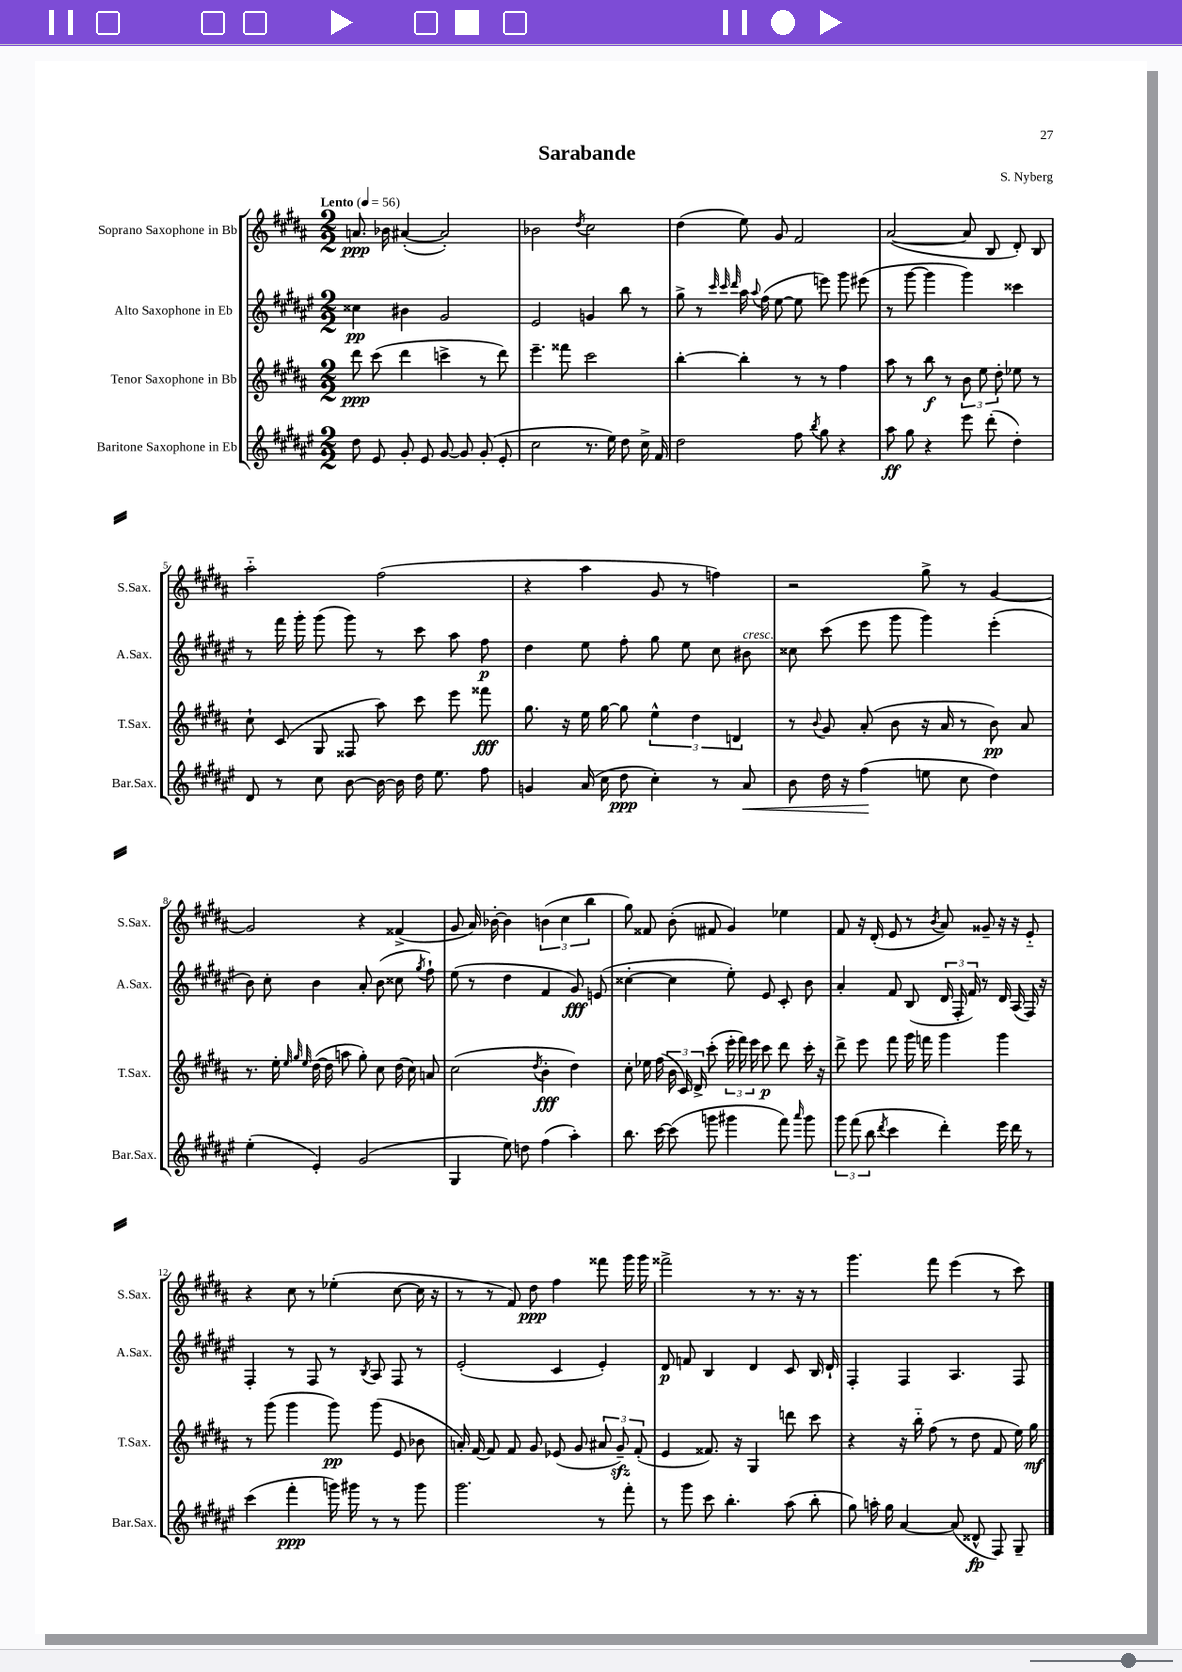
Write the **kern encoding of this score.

**kern	**kern	**kern	**kern
*staff4	*staff3	*staff2	*staff1
*clefG2	*clefG2	*clefG2	*clefG2
*k[f#c#g#d#a#e#]	*k[f#c#g#d#a#]	*k[f#c#g#d#a#e#]	*k[f#c#g#d#a#]
*M2/2	*M2/2	*M2/2	*M2/2
*MM56	*MM56	*MM56	*MM56
8dd#	8ddd#	4cc##	8.a
8e#	(8ccc#	.	.
.	.	.	16b-
8g#'	4ddd#	4b#	([4a#'
8e#	.	.	.
[8g#	4ccc^	2g#	2a#'])
8g#]	.	.	.
(8g#'	8r	.	.
8e#'	8ddd#)	.	.
=	=	=	=
2cc#	4.eee~	2e#	2b-
.	8fff##	.	.
.	.	.	8qdd#
8.r	2ccc#	4g	2cc#
16ee#)	.	.	.
8dd#	.	8bb	.
16cc#^	.	8r	.
16f#	.	.	.
=	=	=	=
2dd#	[4bb'	8gg#^	(4dd#
.	.	8r	.
.	.	32qqccc#	.
.	.	32qqccc#	.
.	.	32qqddd#	.
.	4bb']	16aa#	8ee)
.	.	8qqaa#	.
.	.	(16ff#	.
.	.	[8ee#	8g#
8ff#	8r	8ee#]	2f#
8qbb	.	.	.
8gg#	8r	8eee)	.
4r	4ff#	8ggg#	.
.	.	(8eee#	.
=	=	=	=
8aa#	8aa#	8r	([2a#
8gg#	8r	[8ggg#	.
4r	8bb	4ggg#]	.
.	8r	.	.
8eee#	12b	4ggg#)	8a#]
.	12ee	.	.
(8ddd#'	.	.	8B
.	12dd#'	.	.
4dd#')	8ee-	4ccc##	8d#')
.	8r	.	8B
=	=	=	=
8d#	8cc#`	8r	2aa#'~
8r	(8c#	16fff#	.
.	.	16ggg#'	.
8cc#	8G#	(8ggg#	.
[8b	8F##	8ggg#)	.
16b_	8aa#)	8r	(2ff#
16b]	.	.	.
16dd#	8ccc#	8ccc#	.
8.ee#	.	.	.
.	8eee	8aa#	.
8ff#	8fff##	8ff#	.
=	=	=	=
4g	8.gg#	4dd#	4r
.	16r	.	.
(16a#	16ee	8ee#	4aa#
16cc#	[16gg#	.	.
8dd#	8gg#]	8ff#'	.
4cc#')	6ee^^	8gg#	8g#
.	.	8ee#	8r
.	6dd#	.	.
8r	.	8cc#	4ff)
.	6d	.	.
8a#	.	8b#	.
=	=	=	=
8b	8r	8cc##	2r
.	8qqb	.	.
16dd#	8g#	(8ccc#	.
16r	.	.	.
(4ff#	(8a#'	8eee#	.
.	8b	8ggg#	.
8ee	16r	4ggg#)	8gg#^
.	16a#	.	.
8cc#	8r	.	8r
4dd#)	8b)	(4eee#'	[4g#
.	8a#	.	.
=	=	=	=
(4ee#'	8.r	8b)	2g#]
.	.	8cc#'	.
.	16ee'	.	.
.	32qqee	.	.
.	32qqgg#	.	.
.	32qqee	.	.
4e#')	([16dd#	4b	.
.	16dd#]	.	.
.	8aa	.	.
(2g#	8gg#')	8a#'	4r
.	8cc#	(8b	.
.	(16dd#	8cc##	(4f##^
.	16cc#)	.	.
.	.	8qgg#	.
.	8a	8ff#`)	.
=	=	=	=
4G#	(2cc#	(8ee#	8g#
.	.	8r	16a#)
.	.	.	[16b-'
8ee#)	.	4dd#	4b-]
8dd	.	.	.
.	8qdd#	.	.
(4ff#	4b'	4f#	(6b
.	.	.	6cc#
4aa#')	4dd#)	8g#)	.
.	.	.	6bb
.	.	(8e	.
=	=	=	=
8.bb	8cc#'	[4cc##'	8gg#)
.	16ee-	.	8f##
[16ccc#	(16ff#	.	.
(8ccc#]	24b	4cc##]	(8b'
.	24c#)	.	.
.	24d#^	.	.
8ggg	(8ccc#'	.	8f#
4ggg#	24eee'	8ee#')	4g#)
.	24fff#)	.	.
.	24eee	.	.
.	8ccc#	8e#	.
8fff#)	8ddd#	8c#'	4ee-
16qqaaa#	.	.	.
8ggg#	16ccc#'	8b	.
.	16r	.	.
=	=	=	=
12ggg#	8ddd#^	4a#'	8f#
(12fff#	.	.	.
.	8eee	.	16r
12bb	.	.	.
.	.	.	(16d#'
8qddd#	.	.	.
4ccc#	8fff#	8f#	8e
.	16ggg#	(8B	8r
.	16fff	.	.
.	.	.	8qb
4ddd#')	4ggg#	24d#	8a#)
.	.	24F#'	.
.	.	24f#)	.
.	.	8r	8g##~
16eee#	4ggg#	16d#	16r
16ddd#	.	(16A#	16r
8r	.	16F#)	8e'~
.	.	16r	.
=	=	=	=
(4ccc#	8r	4F#'	4r
.	(8ggg#	.	.
4fff#'	4ggg#	8r	8cc#
.	.	8F#	8r
16ggg)	8ggg#)	8r	(4ee-'
16ggg#	.	.	.
.	.	8qB	.
8r	(8ggg#	8A#	.
8r	8e	8F#	[8cc#
8ggg#	8b-	8r	16cc#]
.	.	.	16r
=	=	=	=
2.ggg#	16a')	(2e#'	8r
.	[16f#	.	.
.	8f#]	.	8r
.	8f#	.	8f#)
.	8g#	.	8dd#
.	(8e-	4c#	4ff#
.	8g#	.	.
8r	12a#	4e#')	8fff##
.	12g#~)	.	.
8fff#'	.	.	16ggg#
.	(12f#'	.	.
.	.	.	16ggg#
=	=	=	=
8r	4e	8d#	2fff##^
8ggg#	.	8f	.
8ccc#	8.f##)	4B	.
4.bb'	.	.	.
.	16r	.	.
.	4G#	4d#	8r
.	.	.	8.r
(8aa#	8ddd	8c#	.
.	.	.	16r
8bb'	8ccc#	16B	8r
.	.	16d#`	.
=	=	=	=
8gg#)	4r	4F#'	4.ggg#
16aa'	.	.	.
16gg#	.	.	.
[4a#	16r	4F#	.
.	16bb'~	.	.
.	(8ff#	.	8fff#
(8a#]	8r	4.A#	(4eee
8d##^^	8dd#	.	.
8F#)	8f#	.	8r
8G#~	16ee)	8F#	8ccc#)
.	16gg#	.	.
==	==	==	==
*-	*-	*-	*-
